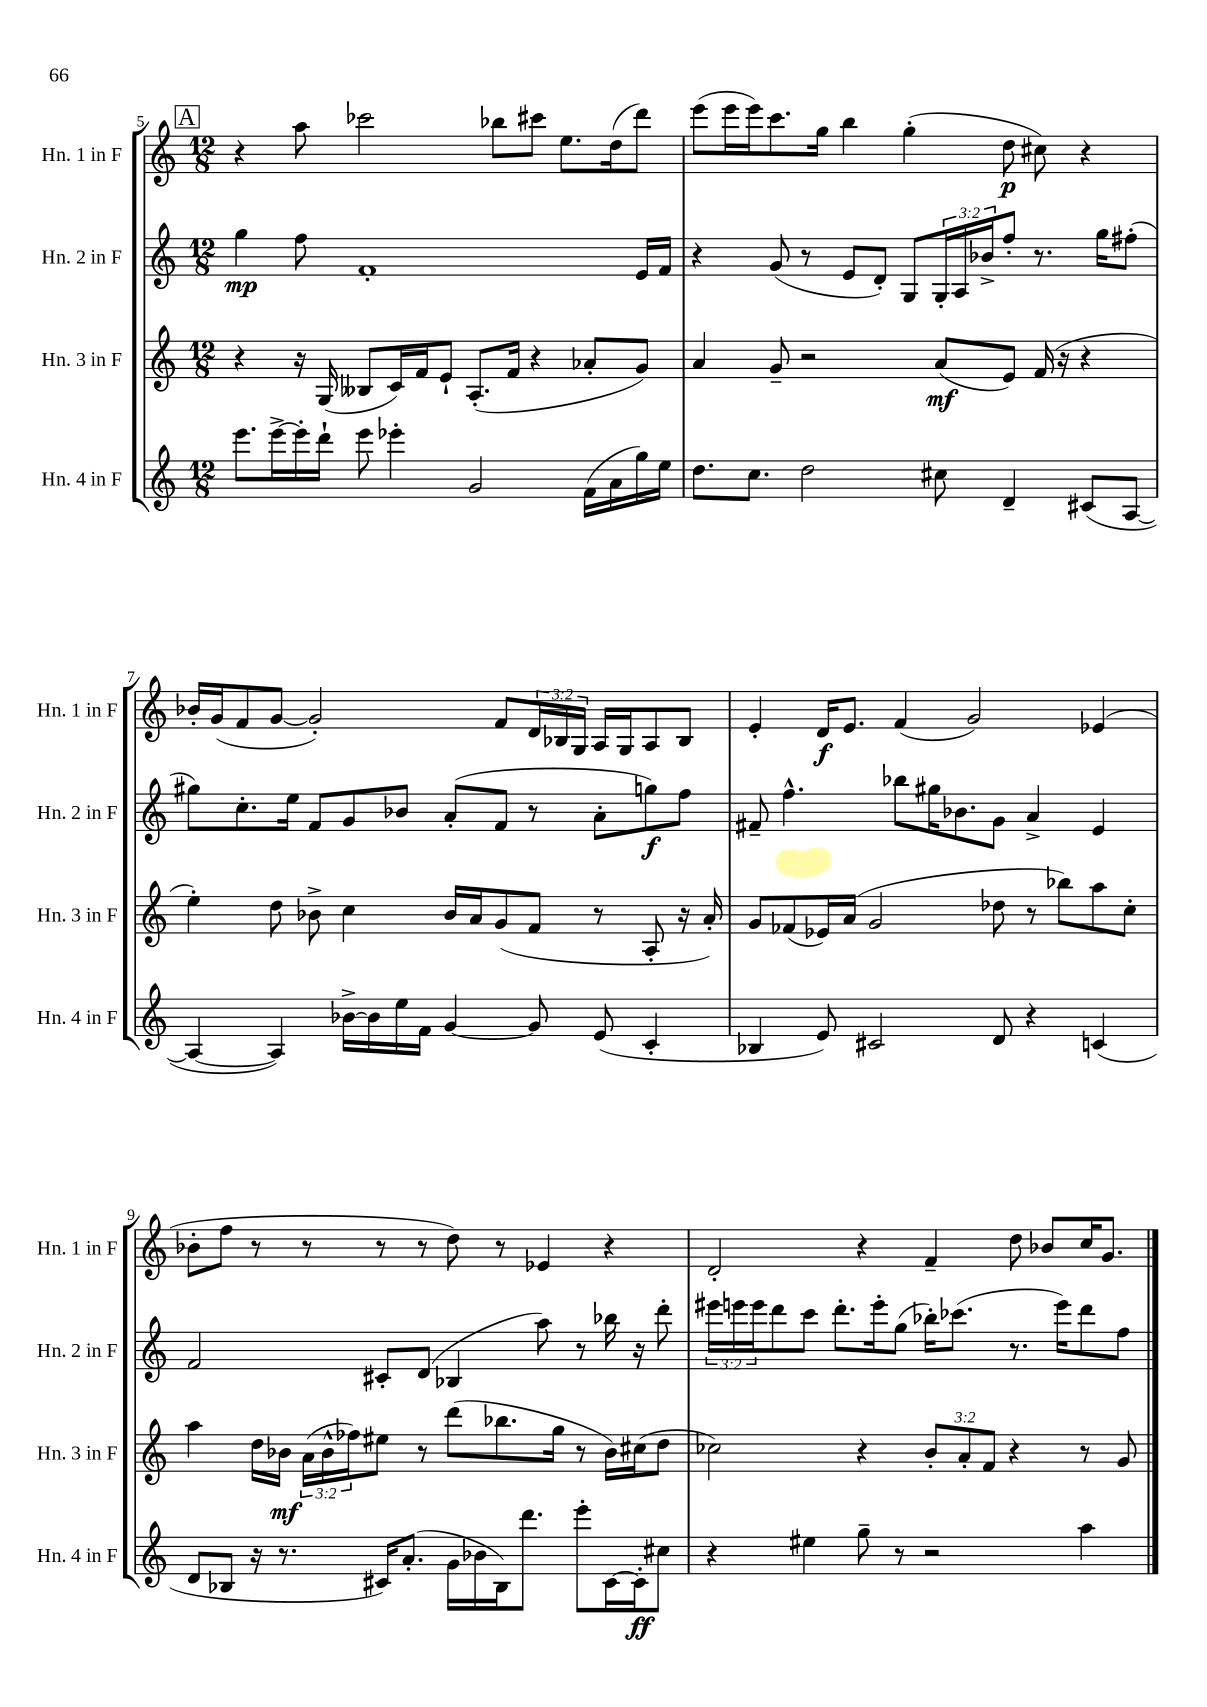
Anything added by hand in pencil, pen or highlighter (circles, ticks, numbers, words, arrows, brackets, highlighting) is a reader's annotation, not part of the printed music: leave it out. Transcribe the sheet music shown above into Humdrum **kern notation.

**kern	**kern	**kern	**kern
*staff4	*staff3	*staff2	*staff1
*clefG2	*clefG2	*clefG2	*clefG2
*k[]	*k[]	*k[]	*k[]
*M12/8	*M12/8	*M12/8	*M12/8
8.eee\L	4r	4gg\	4r
[16eee^\L	.	.	.
16eee'\]	16r	8ff\	8aa\
16ddd`\JJ	(16G/	.	.
8eee\	8B--/L	1f'	2ccc-\
4eee-'\	16c/L)	.	.
.	16f/J	.	.
.	8e`/J	.	.
2g/	(8.A'/L	.	.
.	.	.	8bb-\L
.	16f/Jk	.	.
.	4r	.	8ccc#\J
.	.	.	8.ee\L
(16f\LL	8a-'/L	.	.
16a\	.	.	(16dd\k
16gg\)	8g/J)	16e/LL	8ddd\J)
16ee\JJ	.	16f/JJ	.
=	=	=	=
8.dd\L	4a/	4r	(8eee\L
.	.	.	16eee\L
8.cc\J	.	.	16eee\J)
.	8g~/	(8g/	8.ccc\
2dd\	2r	8r	.
.	.	.	16gg\Jk
.	.	8e/L	4bb\
.	.	8d'/J)	.
.	.	8G/L	(4gg'\
8cc#\	(8a/L	24G'/L	.
.	.	24A/	.
.	.	24b-^/J	.
4d~/	8e/J)	8ff'/J	8dd\
.	(16f/	8.r	8cc#\)
.	16r	.	.
(8c#/L	4r	.	4r
.	.	16gg\LK	.
[8A/J	.	(8ff#'\J	.
=	=	=	=
4A/_	4ee'\)	8gg#\L)	16b-'/LL
.	.	.	(16g/J
.	.	8.cc'\	8f/
4A/])	8dd\	.	[8g/J
.	.	16ee\Jk	.
.	8b-^\	8f/L	2g'/])
[16b-^\LL	4cc\	8g/	.
16b-\]	.	.	.
16ee\	.	8b-/J	.
16f\JJ	.	.	.
[4g/	16b-/LL	(8a'/L	.
.	16a/J	.	.
.	(8g/	8f/J	8f/L
8g/]	8f/J	8r	24d/L
.	.	.	24B-/
.	.	.	24G/JJ
(8e/	8r	8a'\L	16A/LL
.	.	.	16G/J
4c'/	8A'/	8gg\)	8A/
.	16r	8ff\J	8B-/J
.	16a'/)	.	.
=	=	=	=
4B-/	8g/L	8f#~/	4e'/
.	(8f-/	4.ff^^\	.
8e/)	16e-/L)	.	16d/LK
.	(16a/JJ	.	8.e/J
2c#/	2g/	.	.
.	.	8bb-\L	(4f/
.	.	16gg#\K	.
.	.	8.b-\	.
.	.	.	2g/)
8d/	8dd-\	8g\J	.
4r	8r	4a^/	.
.	8bb-\L)	.	.
(4c/	8aa\	4e/	(4e-/
.	8cc'\J	.	.
=	=	=	=
8d/L	4aa\	2f/	8b-'\L
8B-/J	.	.	8ff\J
16r	16dd\LL	.	8r
8.r	16b-\JJ	.	.
.	(24a\LL	.	8r
.	24b-^^\	.	.
.	24ff-\J)	.	.
16c#/LK)	8ee#\J	8c#'/L	8r
(8.a'/J	.	.	.
.	8r	(8d/J	8r
16g\LL	(8ddd\L	4B-/	8dd\)
16b-\	.	.	.
16B-\J)	8.bb-\	.	8r
8.ddd\J	.	.	.
.	.	8aa\)	4e-/
.	16gg\Jk	.	.
8eee'\L	8r	8r	.
[16c#\L	16b-\LL)	16bb-\	4r
16c#'\]J	(16cc#\J	16r	.
8cc#\J	8dd\J	8ddd'\	.
=	=	=	=
4r	2cc-\)	24eee#\LL	2d'/
.	.	24eee\	.
.	.	24eee\J	.
.	.	8ddd\	.
4ee#\	.	8ccc\J	.
.	.	8.ddd'\L	.
8gg~\	4r	.	4r
.	.	16eee'\k	.
8r	.	(8gg\J	.
2r	12b'/L	16bb-'\LK)	4f~/
.	.	(8.ccc-\J	.
.	12a'/	.	.
.	12f/J	.	.
.	4r	8.r	8dd\
.	.	.	8b-/L
.	.	16eee\LK)	.
4aa\	8r	8ddd\	16cc/K
.	.	.	8.g/J
.	8g/	8ff\J	.
==	==	==	==
*-	*-	*-	*-
